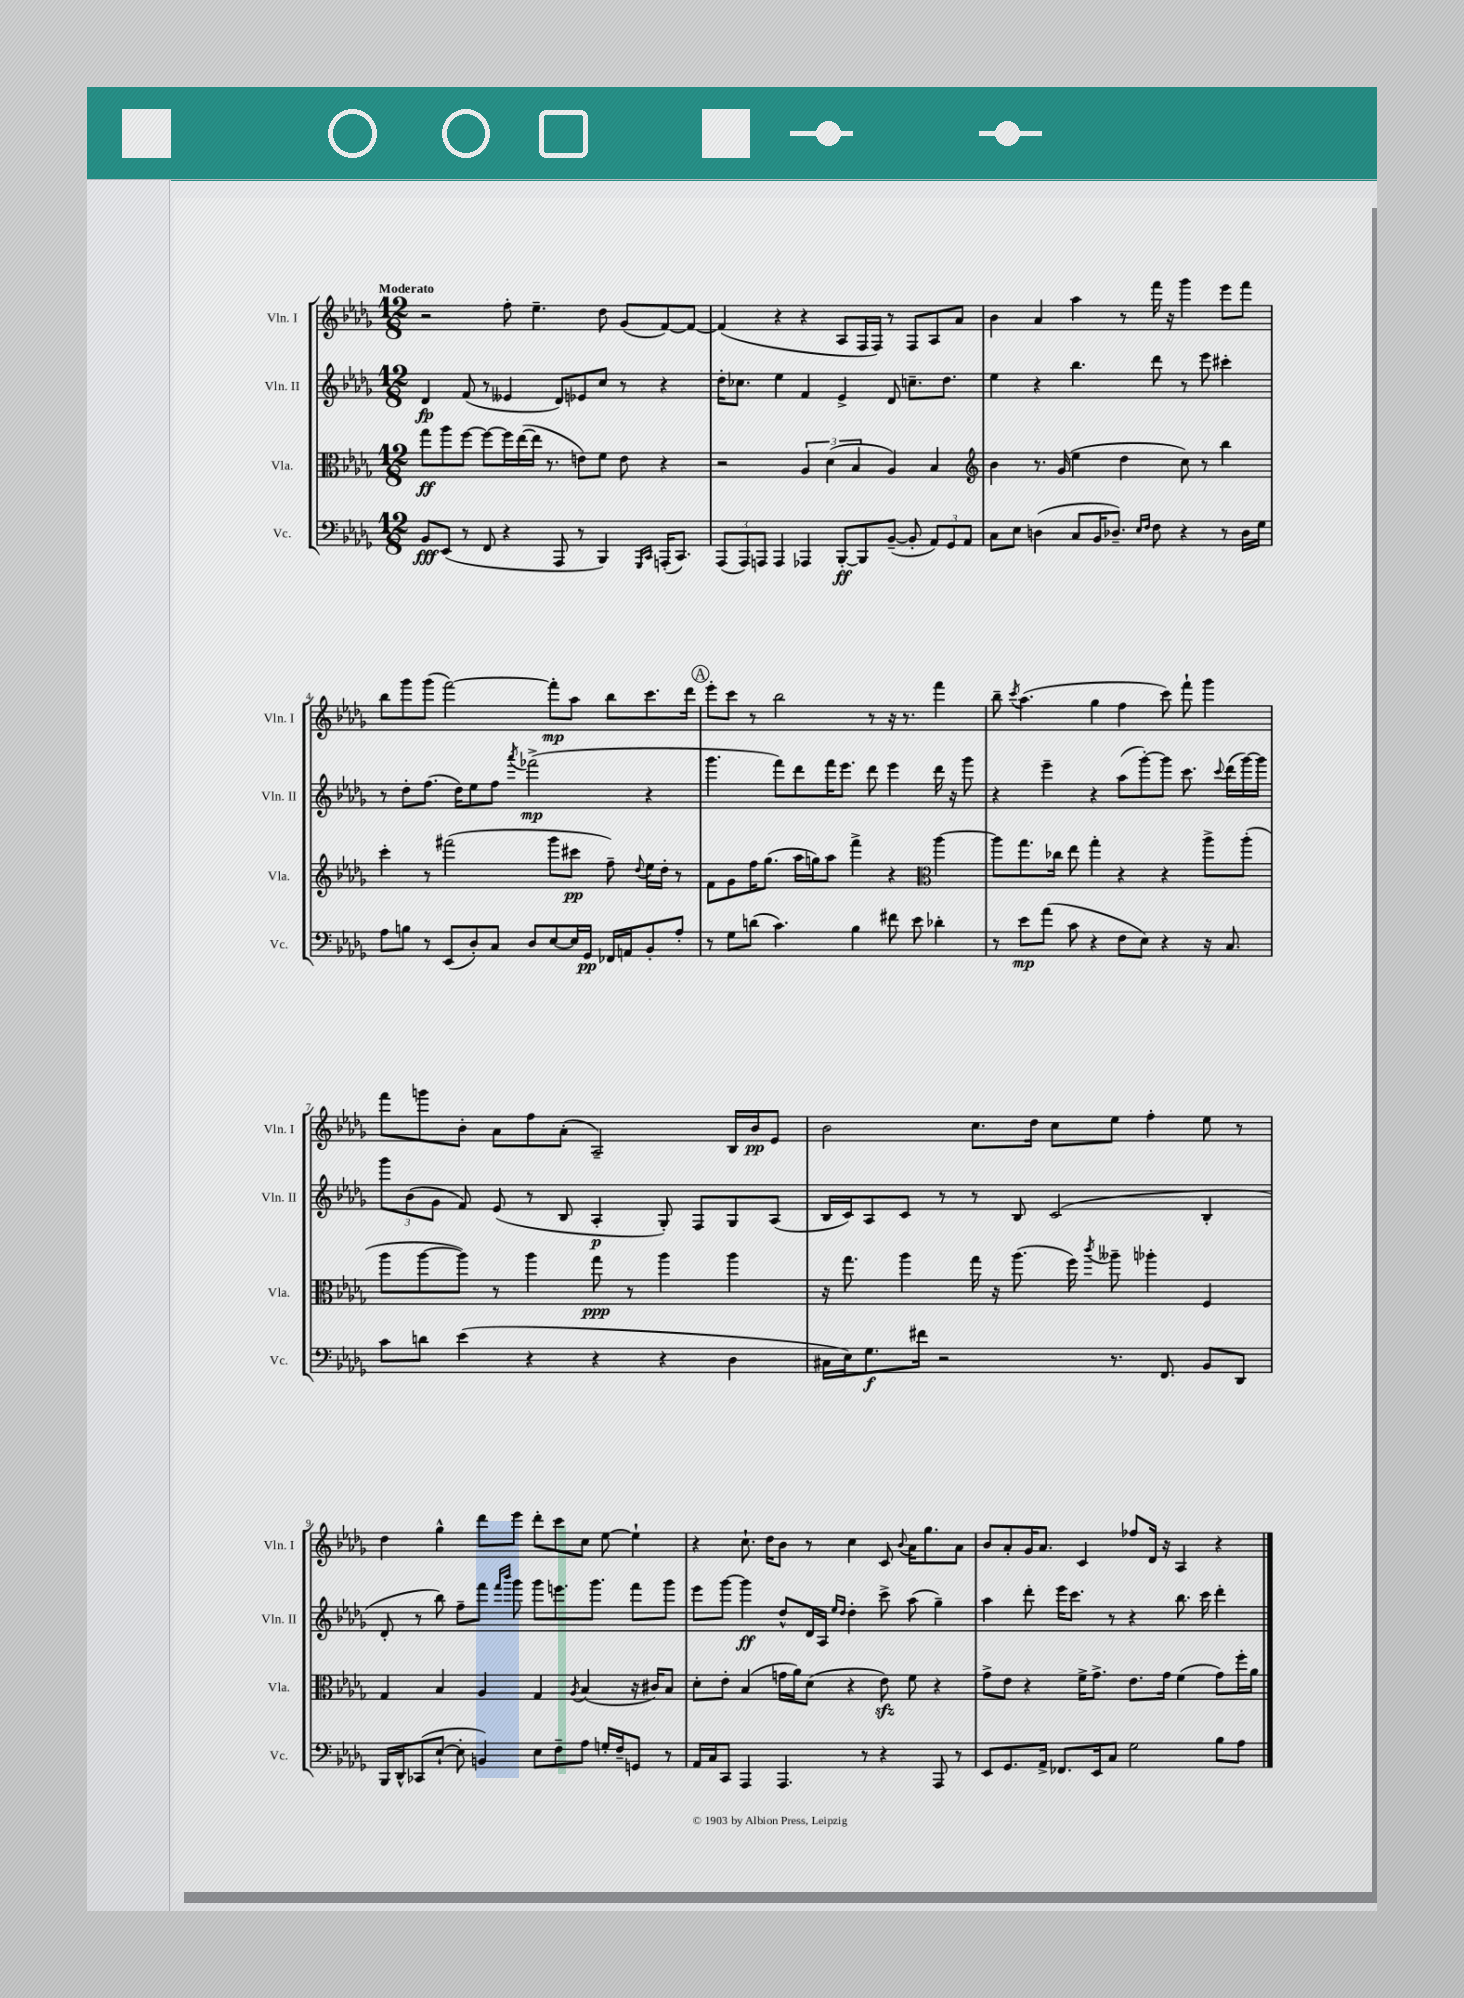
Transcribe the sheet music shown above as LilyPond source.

<<
\new StaffGroup <<
\new Staff = "s0" \with { instrumentName = "Vln. I" shortInstrumentName = "Vln. I" } {
    \clef treble \key des \major \numericTimeSignature \time 12/8 \tempo "Moderato"
    \autoBeamOff r2 f''8-. ees''4.-- des''8 ges'8[( f'8~) f'8]~ |
    f'4( r4 r4 aes8[ f16 f16]) r8 f8[ aes8 aes'8] |
    bes'4 aes'4 aes''4 r8 f'''16 r16 ges'''4 ees'''8[ f'''8] |
    bes''8[ ges'''8 ges'''8]( f'''2~) f'''8[-.\mp aes''8] bes''8[ c'''8. des'''16] |
    \mark \markup { \circle "A" } ees'''8[-. c'''8] r8 bes''2 r8 r16 r8. f'''4 |
    bes''8-- \acciaccatura { c'''8 } aes''4.( ges''4 f''4 c'''8) f'''8-! ges'''4 |
    f'''8[ g'''8 bes'8]-. aes'8[ f''8 aes'8]-.( aes2--) bes16[ bes'16\pp ees'8] |
    bes'2 c''8.[ des''16] c''8[ ees''8] f''4-. ees''8 r8 |
    des''4 ges''4-^ des'''8[ ees'''8] des'''8[-. c'''8 c''8] ees''8~ ees''4-! |
    r4 c''8.-! des''16[ bes'8] r8 c''4 c'8 \appoggiatura { bes'8 } aes'16[ ges''8. aes'8] |
    bes'8[ aes'8-. ges'16 aes'8.] c'4 fes''8[ des'16] r16 aes4 r4 \bar "|." |
}
\new Staff = "s1" \with { instrumentName = "Vln. II" shortInstrumentName = "Vln. II" } {
    \clef treble \key des \major \numericTimeSignature \time 12/8
    \autoBeamOff des'4\fp f'8( r8 eeses'4 des'8[) ees'8 c''8] r8 r4 |
    des''16[-. ces''8.] ees''4 f'4 ees'4-> des'8 c''8.[-- des''8.] |
    ees''4 r4 bes''4. des'''8 r8 ees'''8 cis'''4-. |
    r8 des''8[-. f''8.]( des''16[) ees''8 f''8] \acciaccatura { aes'''8 } fes'''2->\mp( r4 |
    \mark \markup { \circle "A" } ges'''4. f'''8[) des'''8 f'''16 ees'''8.] des'''8 ees'''4 des'''16 r16 ges'''8 |
    r4 ees'''4-- r4 aes''8[( ges'''8~-.) ges'''8] c'''8. \appoggiatura { c'''8 } des'''16[( ges'''16~) ges'''16] |
    \tuplet 3/2 { ges'''8[ bes'8( ges'8] } f'8) ees'8( r8 bes8 aes4-.\p ges8-.) f8[ ges8 aes8]( |
    bes16[ c'16) aes8 c'8] r8 r8 bes8 c'2( bes4-. |
    des'8-. r8 bes''8) f''8[-- f'''8] \grace { f'''16[ bes'''16] } ges'''8 ges'''8[ e'''8. ges'''8.] f'''8[ ges'''8] |
    ees'''8[ ges'''8]~ ges'''4\ff des''8[-^ des'16 aes16] \grace { ees''16[ des''16] } des''4-. c'''8-> aes''8( ges''4--) |
    aes''4 des'''8-. ees'''16[ c'''8.] r8 r4 bes''8. c'''16 des'''4-. \bar "|." |
}
\new Staff = "s2" \with { instrumentName = "Vla." shortInstrumentName = "Vla." } {
    \clef alto \key des \major \numericTimeSignature \time 12/8
    \autoBeamOff ges''8[\ff aes''8 f''8]~ f''8[~ f''16 ees''16~( ees''16] r8. e'8[) f'8] e'8 r4 |
    r2 \tuplet 3/2 { aes4 des'4( bes4 } aes4) bes4 |
    \clef treble bes'4 r8. ges'16( ees''4 des''4 c''8) r8 bes''4 |
    c'''4-. r8 fis'''2( ges'''8[ cis'''8]\pp f''8--) \appoggiatura { des''8 } ees''16[ des''16]-. r8 |
    \mark \markup { \circle "A" } f'8[ ges'8 f''16 ges''8.]( aes''16[ g''16) aes''8] f'''4-> r4 \clef alto aes''4~ |
    aes''8[ ges''8. ces''16] ees''8 ges''4-. r4 r4 aes''8[-> aes''8]-.( |
    aes''8[ aes''8~ aes''8]) r8 aes''4 ges''8\ppp r8 aes''4 aes''4 |
    r16 ges''8. aes''4 ges''16 r16 aes''8.( f''16) \acciaccatura { c'''8 } aeses''8-- aes''4-. f4 |
    ges4 bes4 aes4 ges4 \acciaccatura { aes8 } bes4( r16 cis'16[) bes8] |
    des'8[-. ees'8]-. bes4( g'16[ aes'16) des'8]( r4 ees'8\sfz) f'8 r4 |
    ges'8[-> ees'8] r4 f'16[-> ges'8.]-> ees'8.[ ges'16] f'4( ges'8[) f''16-. aes'16] \bar "|." |
}
\new Staff = "s3" \with { instrumentName = "Vc." shortInstrumentName = "Vc." } {
    \clef bass \key des \major \numericTimeSignature \time 12/8
    \autoBeamOff bes,8[\fff ees,8]( r8 f,8 r4 aes,,8 r8 bes,,4) \grace { ges,,16[ c,16] } a,,16[-.( c,8.]) |
    \tuplet 3/2 { aes,,8[( aes,,8) a,,8] } a,,4 aes,,4 bes,,8[~-.\ff bes,,8 bes,8]~--( bes,8-. \tuplet 3/2 { aes,8[) ges,8 aes,8] } |
    c8[ ees8] d4( c8[ bes,16 des8.]--) \grace { ees16[ f16] } f8 r4 r8 des16[ ges16] |
    aes8[ b8] r8 ees,8[( des8-.) c8] des8[ ees8~ ees16 ges,16]\pp fes,16[ a,16 bes,8-. aes8]-. |
    \mark \markup { \circle "A" } r8 ges8[ d'8]( c'4.) bes4 fis'8 ees'8 des'4-. |
    r8 ees'8[\mp aes'8]( c'8 r4 f8[ ees8]) r4 r16 c8. |
    c'8[ d'8] ees'4( r4 r4 r4 des4 |
    cis16[ ees16) ges8.\f fis'16] r2 r8. f,8. bes,8[ des,8] |
    bes,,16[ des,16-^ ces,8( ees8]~-! ees8-. b,4) ees8[ f8-- aes8] g16[-. f16-- g,8] r8 |
    aes,16[ c16 c,8] aes,,4 aes,,4. r8 r4 aes,,8 r8 |
    ees,8[ ges,8. aes,16]-> fes,8.[ ees,16 c8] ges2 bes8[ aes8] \bar "|." |
}
>>
>>
